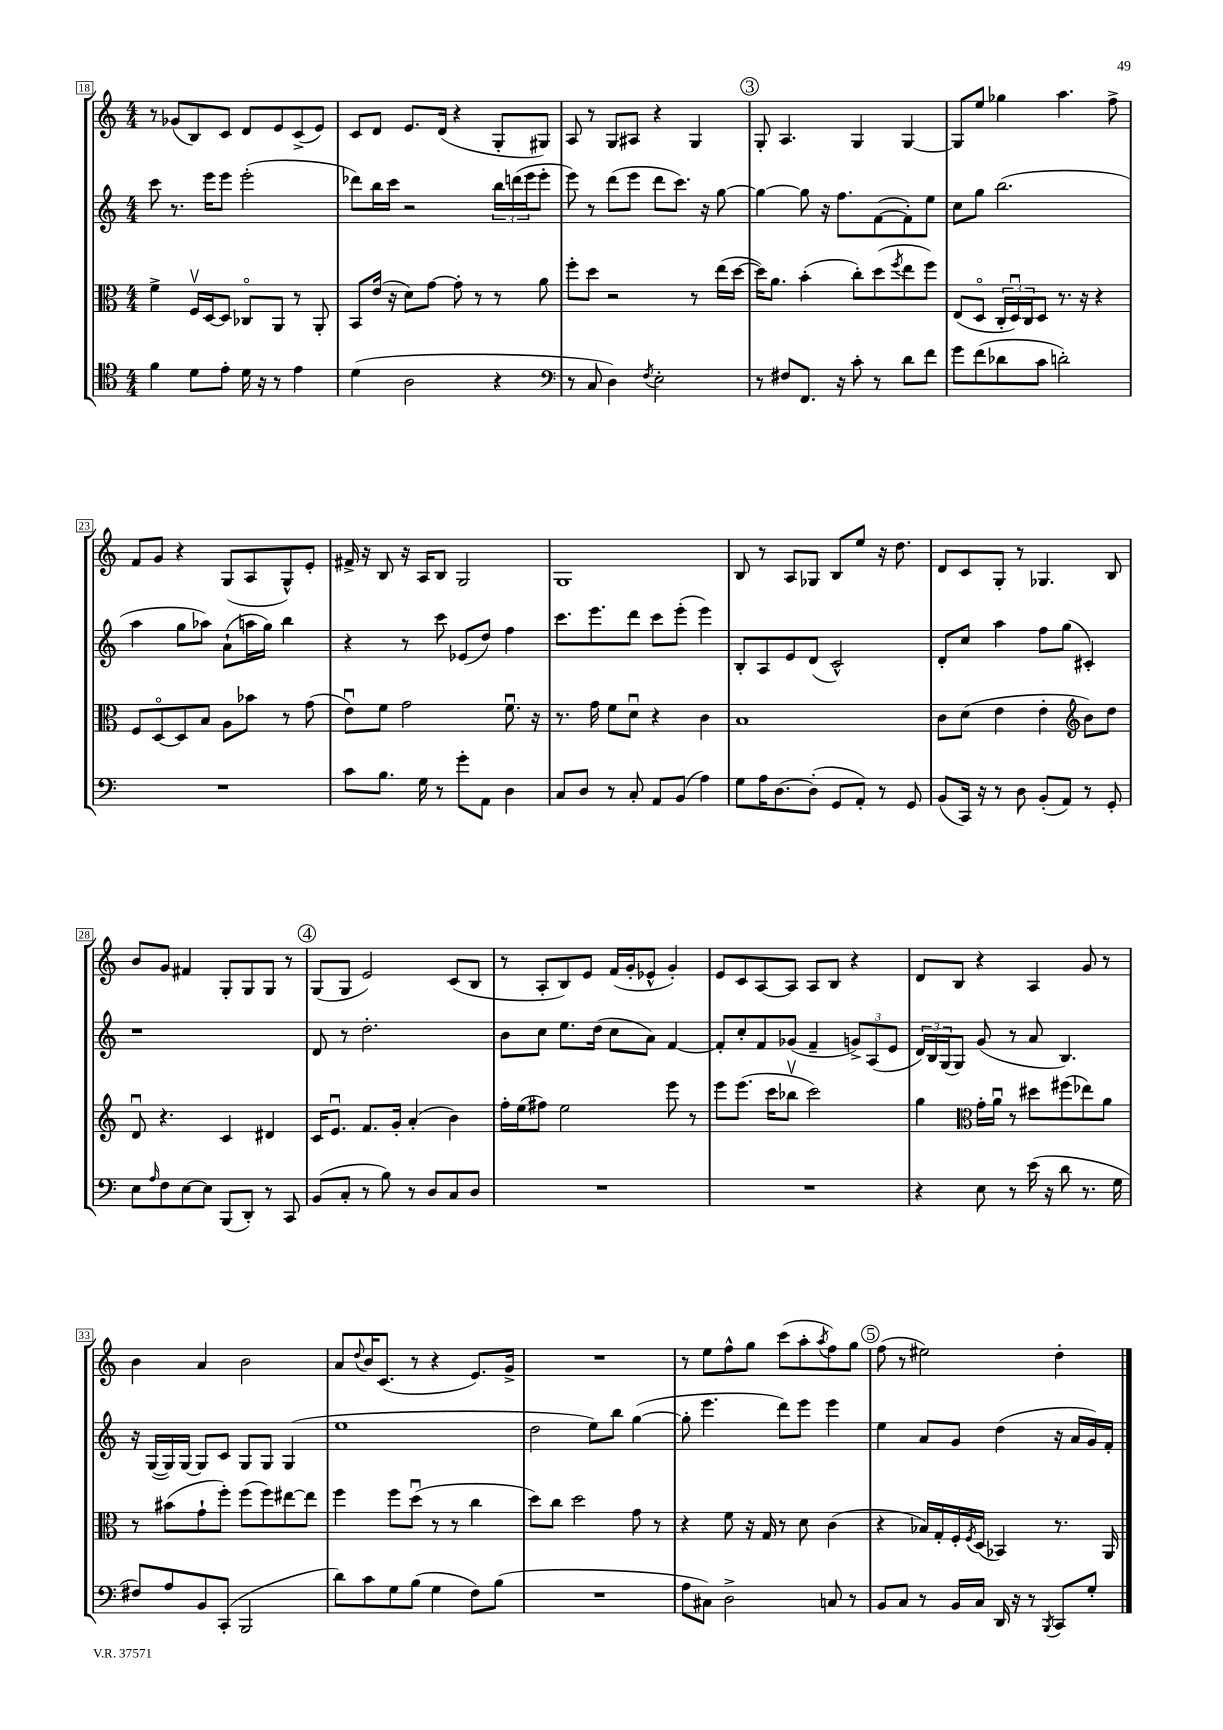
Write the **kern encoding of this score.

**kern	**kern	**kern	**kern
*staff4	*staff3	*staff2	*staff1
*clefC4	*clefC3	*clefG2	*clefG2
*k[]	*k[]	*k[]	*k[]
*M4/4	*M4/4	*M4/4	*M4/4
4f\	4f^\	8ccc\	8r
.	.	8.r	(8g-/L
8d\L	16Fv/LL	.	8B/)
.	[16D/J	16eee\LK	.
8e'\J	8D/]J	8eee\J	8c/J
16d\	8C-o/L	(2eee'\	8d/L
16r	.	.	.
8r	8AA/J	.	8e/
4e\	8r	.	(8c^/
.	8AA'/	.	8e/J)
=	=	=	=
(4d\	8BB/L	8ddd-\L)	8c/L
.	(16e/Jk	16bb\L	8d/J
.	16r	16ccc\JJ	.
2A\	8d\L)	2r	8.e/L
.	[8g\J	.	.
.	.	.	(16d/Jk
.	8g'\]	.	4r
.	8r	.	.
4r	8r	24bb\LL	8G'/L
.	.	(24ddd\	.
.	.	24eee\J	.
.	8a\	8eee'\J	8G#/J)
=	=	=	=
*clefF4	*	*	*
8r	8ff'\L	8eee\)	8A/
8C/	8dd\J	8r	8r
4D\)	2r	(8ddd\L	8G/L
.	.	8eee\J	8A#/J
8qF/	.	.	.
2E'\	.	8ddd\L	4r
.	.	8.ccc\J)	.
.	8r	.	4G/
.	.	16r	.
.	(16ee\LL	[8gg\	.
.	[16dd\JJ	.	.
=	=	=	=
8r	16dd\]LK)	4gg\_	8G'/
.	8.a\J	.	.
8F#/L	.	.	4.A/
8.FF/J	(4b'\	8gg\]	.
.	.	16r	.
16r	.	8.ff\L	.
8c'\	8cc'\L)	.	4G/
8r	(8dd\	([8f\	.
.	8qff/	.	.
8d\L	8ee\	8f'\])	[4G/
8f\J	8ff\J)	8ee\J	.
=	=	=	=
8g\L	(8E/L	8cc\L	8G/]L
(8f\	8Do/J	8gg\J	8ee/J
8d-\	24C'/LL	(2.bb\	4gg-\
.	24Du/)	.	.
.	24C/J	.	.
8c\J	8D/J	.	.
2d'\)	8.r	.	4.aa\
.	16r	.	.
.	4r	.	.
.	.	.	8ff^\
=	=	=	=
1r	8F/L	4aa\	8f/L
.	[8Do/	.	8g/J
.	8D/]	8gg\L	4r
.	8B/J	8aa-\J)	.
.	8A\L	(8a`\L	(8G/L
.	8b-\J	16aa\L	8A/
.	.	16gg\JJ)	.
.	8r	4bb\	8G^^/)
.	(8g\	.	8e'/J
=	=	=	=
8c\L	8eu\L)	4r	16f#^/
.	.	.	16r
8.B\J	8f\J	.	8B/
.	2g\	8r	16r
16G\	.	.	16A/LK
8r	.	8ccc\	8B/J
8g'\L	.	(8e-/L	2G/
8AA\J	.	8dd/J)	.
4D\	8.fu\	4ff\	.
.	16r	.	.
=	=	=	=
8C/L	8.r	8.ccc\L	1G
8D/J	.	.	.
.	16g\	8.eee\	.
8r	8f\L	.	.
8C'/	8du\J	8ddd\J	.
8AA/L	4r	8ccc\L	.
(8BB/J	.	(8eee'\J	.
4A\)	4c\	4eee\)	.
=	=	=	=
8G\L	1B	8B'/L	8B/
16A\K	.	8A/	8r
[8.D\	.	.	.
.	.	8e/	8A/L
(8D'\]J	.	(8d/J	8G-/J
8GG/L	.	2c^^/)	8B/L
8AA'/J)	.	.	8ee/J
8r	.	.	16r
.	.	.	8.dd\
8GG/	.	.	.
=	=	=	=
(8BB/L	8c\L	8d'/L	8d/L
16CC/Jk)	(8d\J	8cc/J	8c/
16r	.	.	.
8r	4e\	4aa\	8G'/J
8D\	.	.	8r
(8BB'/L	4e'\	8ff\L	4.G-/
8AA/J)	.	(8gg\J	.
*	*clefG2	*	*
8r	8b\L)	4c#'/)	.
8GG'/	8dd\J	.	8B/
=	=	=	=
8E\L	8du/	1r	8b/L
16qqA/	.	.	.
8F\	4.r	.	8g/J
[8E\	.	.	4f#/
8E\]J	.	.	.
(8BBB/L	4c/	.	8G'/L
8DD'/J)	.	.	8G/
8r	4d#/	.	8G/J
8CC/	.	.	8r
=	=	=	=
(8BB/L	16c/LK	8d/	(8G/L
.	8.eu/J	.	.
8C'/J	.	8r	8G/J
8r	8.f/L	2.dd'\	2e/)
8B\)	.	.	.
.	16g'/Jk	.	.
8r	(4a'/	.	.
8D/L	.	.	.
8C/	4b\)	.	(8c/L
8D/J	.	.	8B/J
=	=	=	=
1r	16ff'\LL	8b\L	8r
.	(16ee\J	.	.
.	8ff#\J)	8cc\J	8A'/L
.	2ee\	8.ee\L	8B/)
.	.	.	8e/J
.	.	(16dd\Jk	.
.	.	8cc\L	(16f/LL
.	.	.	16g'/J
.	.	8a\J)	8e-^^/J
.	8eee\	[4f/	4g'/)
.	8r	.	.
=	=	=	=
1r	8eee\L	8f'/]L	8e/L
.	(8.eee\J	8cc'/	8c/
.	.	8f/	[8A/
.	16ccc\LK	.	.
.	8bb-v\J	(8g-/J	8A/]J
.	2ccc\)	4f~/	8A/L
.	.	.	8B/J
.	.	12g^/L)	4r
.	.	(12A/	.
.	.	12e/J	.
=	=	=	=
4r	4gg\	24d/LL)	8d/L
.	.	24B/	.
.	.	(24G/J	.
.	.	8G/J)	8B/J
*	*clefC3	*	*
8E\	16g'\LL	(8g/	4r
.	16au\JJ	.	.
8r	8r	8r	.
(16e\	8dd#\L	8a/	4A/
16r	.	.	.
8d\	(8ff#\	4.B/)	.
8.r	8ee-\)	.	8g/
.	8a\J	.	8r
16G\	.	.	.
=	=	=	=
8F#/L)	8r	16r	4b\
.	.	([16G/LL	.
8A/	(8b#\L	16G/])	.
.	.	[16G/JJ	.
8BB/	8g`\	8G/]L	4a/
(8CC'/J	8ff'\J)	8c/J	.
2BBB/	(8ff\L	8G/L	2b\
.	8ff\)	8G/J	.
.	[8ee#\	(4G/	.
.	8ee#\]J	.	.
=	=	=	=
8d\L)	4ff\	1ee	8a/L
.	.	.	8qqdd/
8c\	.	.	16b/K
.	.	.	(8.c/J
8G\	8ff\L	.	.
(8B\J	(8ddu\J	.	8r
4G\	8r	.	4r
.	8r	.	.
8F\L)	4cc\	.	8.e/L)
(8B\J	.	.	.
.	.	.	16g^/Jk
=	=	=	=
1r	8dd\L)	2dd\	1r
.	8cc\J	.	.
.	2dd\	.	.
.	.	8ee\L)	.
.	.	8bb\J	.
.	8g\	([4gg\	.
.	8r	.	.
=	=	=	=
8A\L	4r	8gg'\]	8r
8C#\J)	.	4.eee\	8ee\L
2D^\	8f\	.	8ff^^\
.	16r	.	8gg\J
.	16G/	.	.
.	8r	8ddd\L)	(8ccc\L
.	8d\	8eee\J	8aa'\
.	.	.	8qaa/
8C/	(4c\	4eee\	8ff\)
8r	.	.	8gg\J
=	=	=	=
8BB/L	4r	4ee\	(8ff\
8C/J	.	.	8r
8r	16B-/LL)	8a/L	2ee#\)
.	16G'/	.	.
16BB/LL	16F'/	8g/J	.
.	8qF/	.	.
16C/JJ	(16D/JJ	.	.
16DD/	4BB-/)	(4dd\	.
16r	.	.	.
8r	.	.	.
8qBBB/	.	.	.
8CC/L	8.r	16r	4dd'\
.	.	16a/LL	.
8G'/J	.	16g/)	.
.	16AA/	16f'/JJ	.
==	==	==	==
*-	*-	*-	*-
